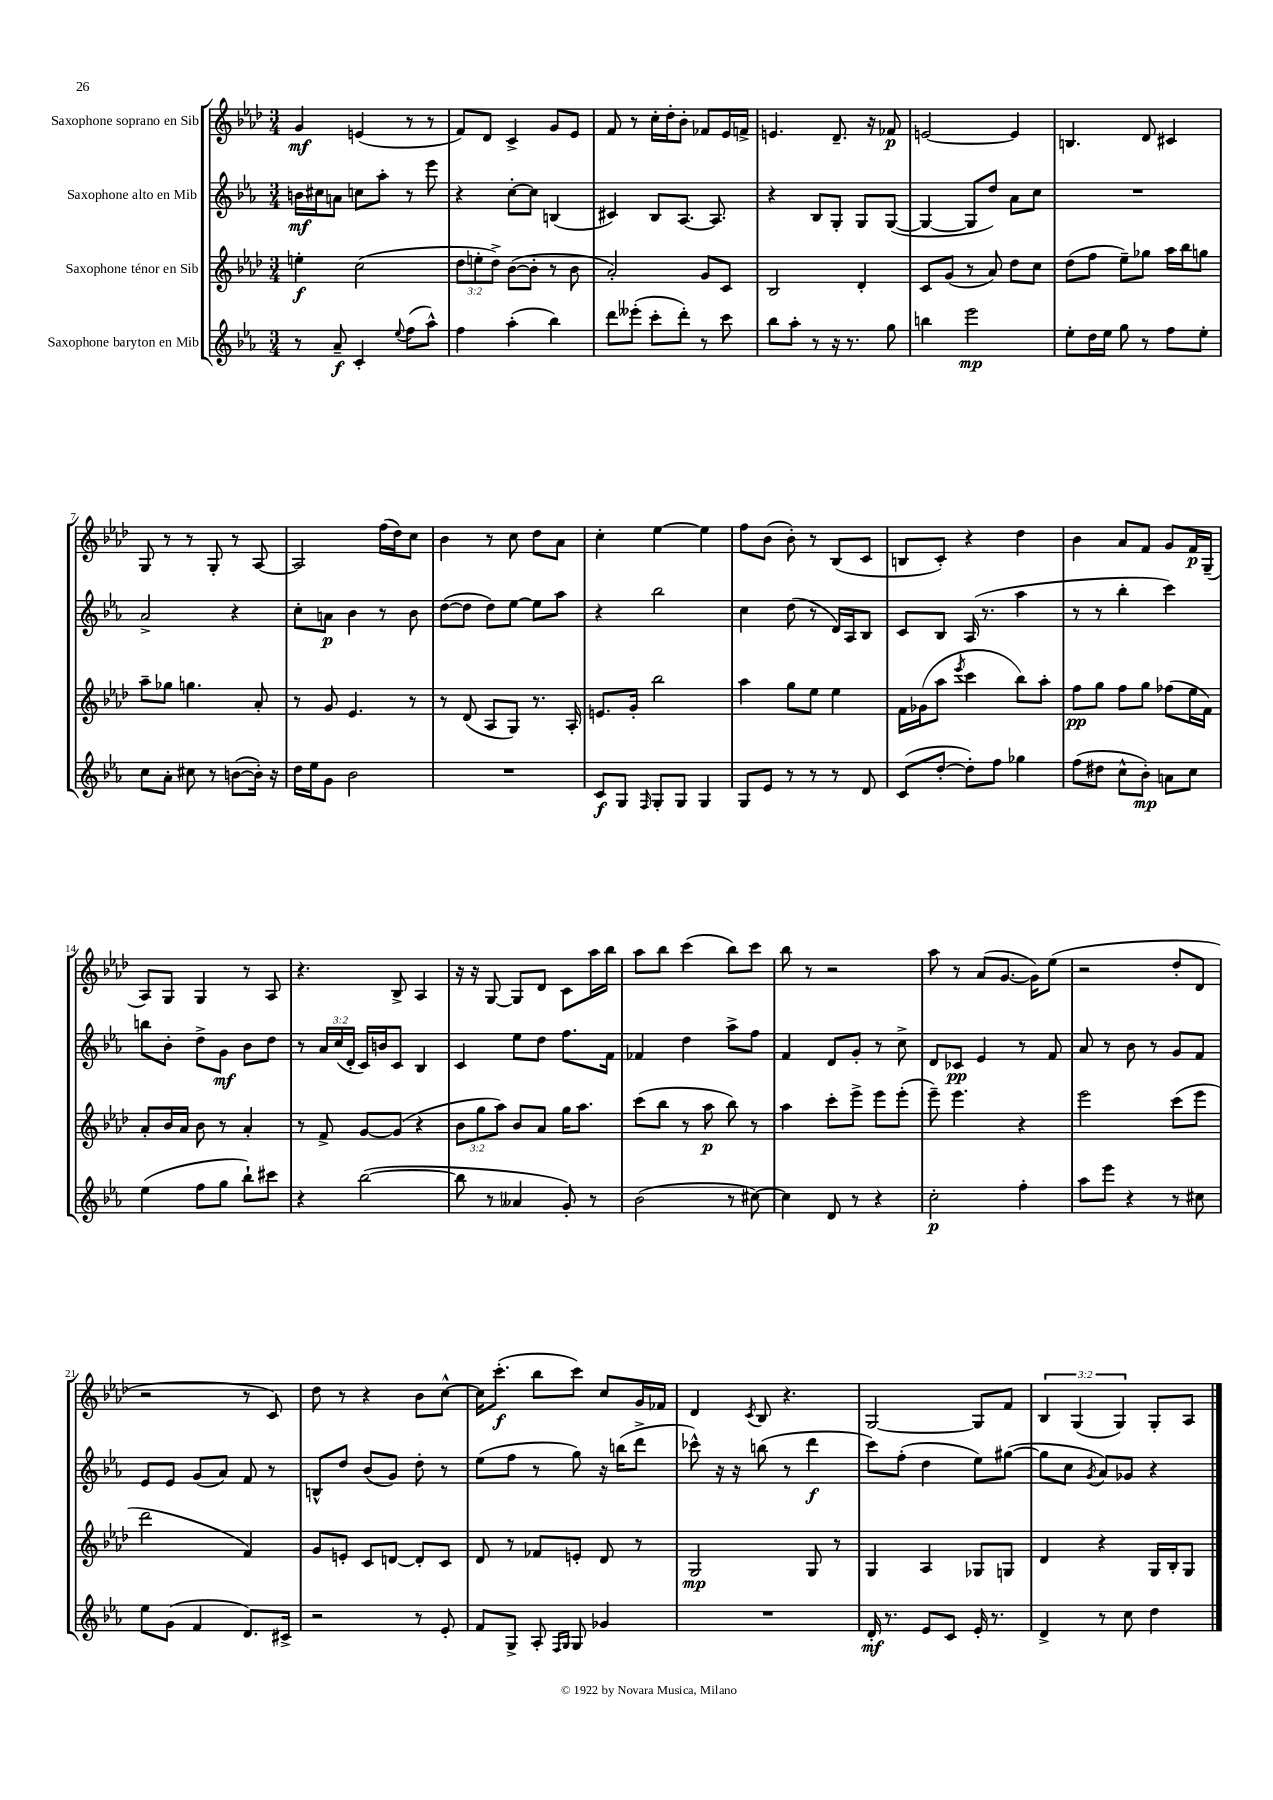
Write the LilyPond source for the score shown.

<<
\new StaffGroup <<
\new Staff = "s0" \with { instrumentName = "Saxophone soprano en Sib" } {
    \clef treble \key aes \major \numericTimeSignature \time 3/4 \override Staff.TupletNumber.text = #tuplet-number::calc-fraction-text
    \autoBeamOff g'4\mf e'4( r8 r8 |
    f'8[) des'8] c'4-> g'8[ ees'8] |
    f'8 r8 c''16[-. des''16-. bes'8]-. fes'8[ ees'16 f'16]-> |
    e'4. des'8.-- r16 fes'8\p |
    e'2~ e'4 |
    b4. des'8 cis'4 |
    g8 r8 r8 g8-. r8 aes8~ |
    aes2 f''16[( des''16) c''8] |
    bes'4 r8 c''8 des''8[ aes'8] |
    c''4-. ees''4~ ees''4 |
    f''8[ bes'8]( bes'8-.) r8 bes8[( c'8] |
    b8[ c'8]-.) r4 des''4 |
    bes'4 aes'8[ f'8] g'8[ f'16\p g16]--( |
    aes8[) g8] g4 r8 aes8 |
    r4. bes8-> aes4 |
    r16 r16 g8~ g8[ des'8] c'8[ aes''16 bes''16] |
    aes''8[ bes''8] c'''4( bes''8[) c'''8] |
    bes''8 r8 r2 |
    aes''8 r8 aes'8[( g'8.]~ g'16[) ees''8]( |
    r2 des''8[-. des'8] |
    r2 r8 c'8) |
    des''8 r8 r4 bes'8[ c''8]~-^ |
    c''16[ c'''8.]-.\f( bes''8[ c'''8]) c''8[ g'16 fes'16] |
    des'4 \acciaccatura { c'8 } bes8 r4. |
    g2~ g8[ f'8] |
    \tuplet 3/2 { bes4 g4( g4) } g8[-. aes8] \bar "|." |
}
\new Staff = "s1" \with { instrumentName = "Saxophone alto en Mib" } {
    \clef treble \key ees \major \numericTimeSignature \time 3/4 \override Staff.TupletNumber.text = #tuplet-number::calc-fraction-text
    \autoBeamOff b'16[\mf cis''16 a'8] c''8[ aes''8]-. r8 ees'''8 |
    r4 c''8[~-. c''8] b4( |
    cis'4) bes8[ aes8.]~ aes8. |
    r4 bes8[ g8]-. g8[ g8]~( |
    g4~ g8[ d''8]) aes'8[ c''8] |
    R2. |
    aes'2-> r4 |
    c''8[-. a'8]\p bes'4 r8 bes'8 |
    d''8[~( d''8] d''8[) ees''8]~ ees''8[ aes''8] |
    r4 bes''2 |
    c''4 d''8( r8 d'16[) aes16 bes8] |
    c'8[ bes8] aes16( r8. aes''4 |
    r8 r8 bes''4-. c'''4) |
    b''8[ bes'8]-. d''8[-> g'8]\mf bes'8[ d''8] |
    r8 \tuplet 3/2 { aes'16[ c''16( d'16]-. } c'16[) b'16 c'8] bes4 |
    c'4 ees''8[ d''8] f''8.[ f'16] |
    fes'4 d''4 aes''8[-> f''8] |
    f'4 d'8[ g'8]-. r8 c''8-> |
    d'8[ ces'8]\pp ees'4 r8 f'8 |
    aes'8 r8 bes'8 r8 g'8[ f'8] |
    ees'8[ ees'8] g'8[( aes'8]) f'8 r8 |
    b8[-^ d''8] bes'8[( g'8]) d''8-. r8 |
    ees''8[( f''8] r8 g''8) r16 b''16[( d'''8]-> |
    ces'''8-^) r16 r16 b''8( r8 d'''4\f |
    c'''8[) f''8]-.( d''4 ees''8[) gis''8]~( |
    gis''8[ c''8] \acciaccatura { g'8 } aes'8[) ges'8] r4 \bar "|." |
}
\new Staff = "s2" \with { instrumentName = "Saxophone ténor en Sib" } {
    \clef treble \key aes \major \numericTimeSignature \time 3/4 \override Staff.TupletNumber.text = #tuplet-number::calc-fraction-text
    \autoBeamOff e''4-.\f c''2( |
    \tuplet 3/2 { des''8[ e''8-. des''8]->) } bes'8[~( bes'8]-. r8 bes'8 |
    aes'2-.) g'8[ c'8] |
    bes2 des'4-. |
    c'8[ g'8]( r8 aes'8) des''8[ c''8] |
    des''8[( f''8] ees''8[--) ges''8] aes''16[ bes''16 g''8] |
    aes''8[-- ges''8] g''4. aes'8-. |
    r8 g'8 ees'4. r8 |
    r8 des'8( aes8[ g8]) r8. aes16-. |
    e'8.[ g'16]-. bes''2 |
    aes''4 g''8[ ees''8] ees''4 |
    f'16[ ges'16( aes''8] \acciaccatura { ees'''8 } c'''4 bes''8[) aes''8]-. |
    f''8[\pp g''8] f''8[ g''8] fes''8[( ees''16 f'16]) |
    aes'8[-. bes'16 aes'16] bes'8 r8 aes'4-. |
    r8 f'8-> g'8[~ g'8]( r4 |
    \tuplet 3/2 { bes'8[ g''8 aes''8]) } bes'8[ aes'8] g''16[ aes''8.] |
    c'''8[( bes''8] r8 aes''8\p bes''8) r8 |
    aes''4 c'''8[-. ees'''8]-> ees'''8[ ees'''8]-.( |
    ees'''8--) ees'''4. r4 |
    ees'''2 c'''8[( ees'''8] |
    des'''2 f'4) |
    g'8[ e'8]-. c'8[ d'8]~ d'8[-. c'8] |
    des'8 r8 fes'8[ e'8]-. des'8 r8 |
    g2\mp g8 r8 |
    g4 aes4 ges8[ g8] |
    des'4 r4 g16[ bes16-. g8] \bar "|." |
}
\new Staff = "s3" \with { instrumentName = "Saxophone baryton en Mib" } {
    \clef treble \key ees \major \numericTimeSignature \time 3/4
    \autoBeamOff r8 aes'8--\f c'4-. \appoggiatura { ees''8 } f''8[( aes''8]-^) |
    f''4 aes''4-.( bes''4) |
    d'''8[ eeses'''8]-.( c'''8[-. d'''8]-.) r8 c'''8 |
    bes''8[ aes''8]-. r8 r16 r8. g''8 |
    b''4 ees'''2\mp |
    ees''8[-. d''16 ees''16] g''8 r8 f''8[ ees''8]-. |
    c''8[ aes'8]-. cis''8 r8 b'8[~( b'16]-.) r16 |
    d''16[ ees''16 g'8] bes'2 |
    R2. |
    c'8[\f g8] \grace { f16 } g8[-. g8] g4 |
    g8[ ees'8] r8 r8 r8 d'8 |
    c'8[( d''8]~-. d''8[-.) f''8] ges''4 |
    f''8[( dis''8] c''8[-^ bes'8]-.\mp) a'8[ c''8] |
    ees''4( f''8[ g''8] bes''8[-!) cis'''8] |
    r4 bes''2~( |
    bes''8 r8 aeses'4 g'8-.) r8 |
    bes'2( r8 cis''8~) |
    cis''4 d'8 r8 r4 |
    c''2-.\p f''4-. |
    aes''8[ ees'''8] r4 r8 cis''8 |
    ees''8[ g'8]( f'4 d'8.[) cis'16]-> |
    r2 r8 ees'8-. |
    f'8[ g8]-> aes8-. \grace { f16[ g16] } g8 ges'4 |
    R2. |
    d'16-.\mf r8. ees'8[ c'8] ees'16-. r8. |
    d'4-> r8 c''8 d''4 \bar "|." |
}
>>
>>
